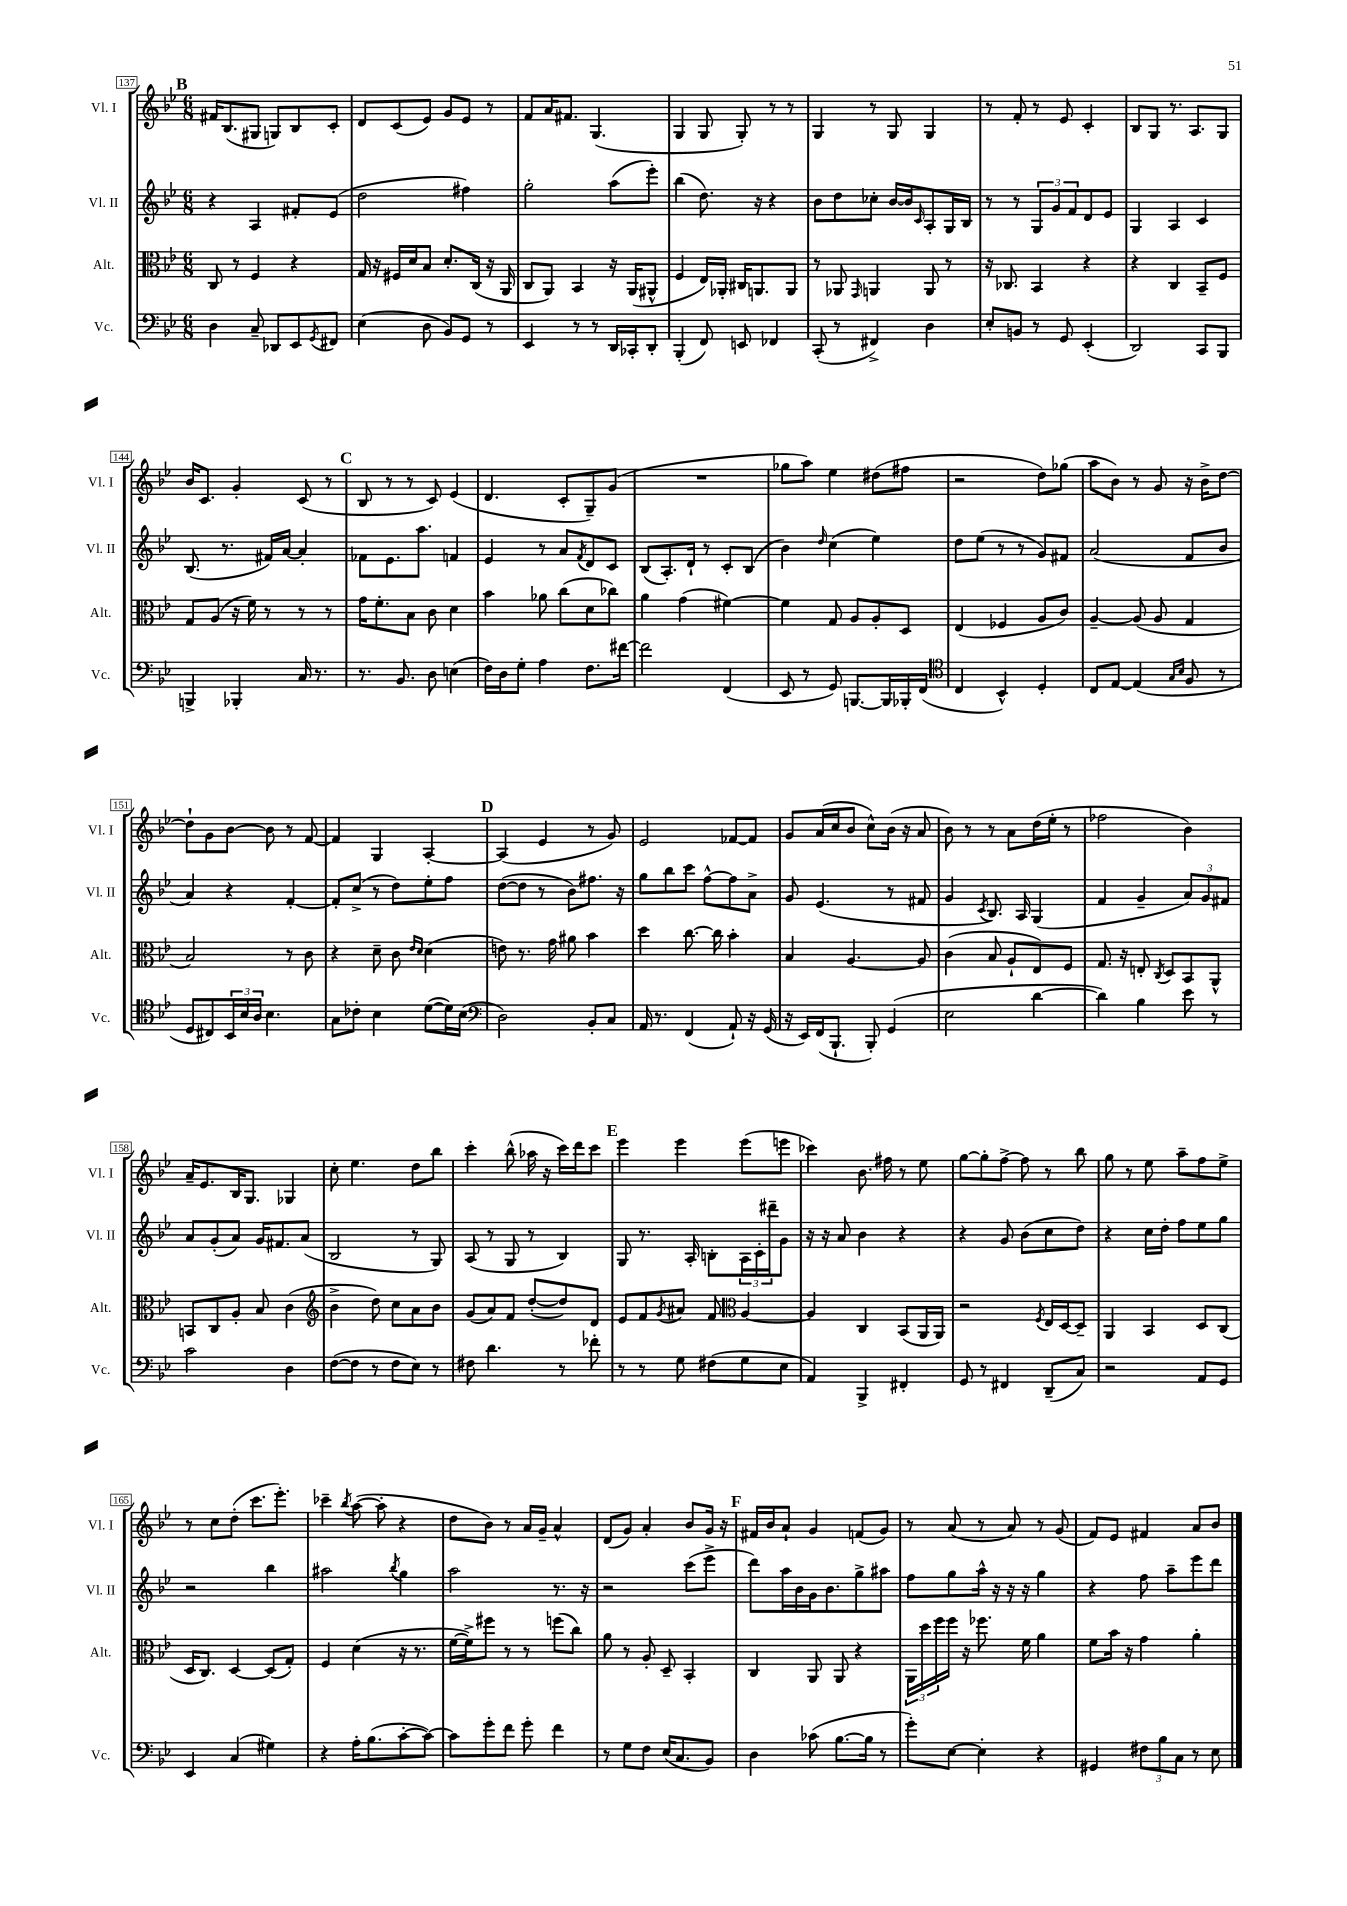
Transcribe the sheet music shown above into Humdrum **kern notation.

**kern	**kern	**kern	**kern
*part4	*part3	*part2	*part1
*staff4	*staff3	*staff2	*staff1
*I"Vc.	*I"Alt.	*I"Vl. II	*I"Vl. I
*I'Vc.	*I'Alt.	*I'Vl. II	*I'Vl. I
*clefF4	*clefC3	*clefG2	*clefG2
*k[b-e-]	*k[b-e-]	*k[b-e-]	*k[b-e-]
*M6/8	*M6/8	*M6/8	*M6/8
!!LO:REH:place=s1:t=B
=137	=137	=137	=137
4D\	8C/	4r	16f#X/KL
.	.	.	(8.B-/
.	8r	.	.
8C~/	4F/	4A/	8G#X/J
8DD-X/L	.	.	8Gn/L)
8EE-/	4r	8f#X'/L	8B-/
8qGG/	.	.	.
8FF#X/J	.	(8e-/J	8c'/J
=138	=138	=138	=138
(4E-\	16G/	2dd\	8d/L
.	16r	.	.
.	16F#X/LL	.	(8c/
.	16d/J	.	.
8D\	8B-/J	.	8e-/J)
8BB-/L)	8.d'/L	.	8g/L
8GG/J	.	4ff#X\)	8e-/J
.	(16C/Jk	.	.
8r	16r	.	8r
.	16AA/	.	.
=139	=139	=139	=139
4EE-/	8C/L	2gg'\	8f/L
.	8AA/J)	.	16a/K
.	.	.	8.f#X/J
8r	4BB-/	.	.
8r	.	.	(4.G/
16DD/LL	16r	(8aa\L	.
16CC-X'/J	(16AA/KL	.	.
8DD'/J	8AA#X^^/J	8eee-'\J)	.
=140	=140	=140	=140
(4BBB-'/	4F/	(4bb-\	4G/
8FF/)	16E-/LL)	8.dd\)	8G/
.	16AA-X'/JJ	.	.
8EEn/	16C#X/KL	.	8G'/)
.	8.AAn/	16r	.
4FF-X/	.	4r	8r
.	8AA/J	.	8r
=141	=141	=141	=141
(8CC'/	8r	8b-\L	4G/
8r	8AA-X/	8dd\	.
.	16qqGG/	.	.
4FF#X^/)	4AAn/	8cc-X'\J	8r
.	.	[16b-/LL	8G/
.	.	16b-/J]	.
.	.	16qqc/	.
4D\	8AA/	8A'/	4G/
.	8r	16G/L	.
.	.	16B-/JJ	.
=142	=142	=142	=142
8E-'/L	16r	8r	8r
.	8.C-X/	.	.
8BBn/J	.	8r	8f'/
8r	4BB-/	12G/L	8r
.	.	12g/	.
8GG/	.	.	8e-/
.	.	12f/	.
(4EE-'/	4r	8d/	4c'/
.	.	8e-/J	.
=143	=143	=143	=143
2DD/)	4r	4G/	8B-/L
.	.	.	8G/J
.	4C/	4A/	8.r
.	.	.	8.A/L
8CC/L	8BB-~/L	4c/	.
8BBB-/J	8F/J	.	8G/J
!!LO:LB:g=z
=144	=144	=144	=144
4BBBn^/	8G/L	(8.B-/	16b-/KL
.	.	.	8.c/J
.	(8A/J	.	.
.	.	8.r	.
4BBB-X'/	16r	.	4g'/
.	16f\)	.	.
.	8r	16f#X/LL)	.
.	.	[16a/JJ	.
16C/	8r	4a'/]	(8c/
8.r	.	.	.
.	8r	.	8r
!!LO:REH:place=s1:t=C
=145	=145	=145	=145
8.r	16g\KL	8f-X\L	8B-/
.	8.f'\	.	.
.	.	8.e-\	8r
8.BB-/	.	.	.
.	8B-\J	.	8r
.	.	8.aa\J	.
8D\	8c\	.	8c/)
(4En\	4d\	4fn/	(4e-/
=146	=146	=146	=146
16F\LL)	4b-\	4e-/	4.d/
16D\J	.	.	.
8G'\J	.	.	.
4A\	8a-X\	8r	.
.	(8cc\L	8a/L	8c'/L
.	.	8qf/	.
8.F\L	8d\	8d/	8G~/)
.	8cc-X\J)	8c/J	(8g/J
[16f#X\Jk	.	.	.
=147	=147	=147	=147
2f#\]	4a\	(8B-/L	2.r
.	.	8.A'/)	.
.	(4g\	.	.
.	.	16d`/Jk	.
.	.	8r	.
(4FF/	[4f#X\)	8c'/L	.
.	.	(8B-/J	.
=148	=148	=148	=148
8EE-/	4f#\]	4b-\)	8gg-X\L
8r	.	.	8aa\J)
.	.	16qqdd/	.
8GG/)	8G/	(4cc\	4ee-\
[8.BBBn/L	8A/L	.	.
.	8A'/	4ee-\)	(8dd#X\L
16BBB/L]	.	.	.
16BBB-X'/	8D/J	.	8ff#X\J
(16FF/JJ	.	.	.
=149	=149	=149	=149
*clefC4	*	*	*
4C/	(4E-/	8dd\L	2r
.	.	(8ee-\J	.
4BB-^^/)	4F-X/	8r	.
.	.	8r	.
4D'/	8A/L	8g/L)	8dd\L)
.	8c/J)	8f#X/J	(8gg-X\J
=150	=150	=150	=150
8C/L	[4A~/	(2a/	8aa\L
[8E-/J	.	.	8b-\J)
(4E-/]	(8A/]	.	8r
.	8A/	.	8g/
16qqG/LL	.	.	.
16qqB-/JJ	.	.	.
8F/	4G/	8f/L	16r
.	.	.	16b-^\KL
8r	.	8b-/J	[8dd\J
!!LO:LB:g=z
=151	=151	=151	=151
8D/L	2B-/)	4a/)	8dd`\L]
8C#X/)	.	.	8g\
24BB-/L	.	4r	[8b-\J
24B-/	.	.	.
24A/JJ	.	.	.
4.B-\	.	.	8b-\]
.	8r	[4f'/	8r
.	8c\	.	[8f/
=152	=152	=152	=152
8G\L	4r	8f'/L]	4f/]
8c-X'\J	.	(8cc^/J	.
4B-\	8d~\	8r	4G/
.	8c\	8dd\L)	.
.	16qqe-/LL	.	.
.	16qqd/JJ	.	.
([8d\L	(4d\	8ee-'\	[4A'/
16d\L])	.	8ff\J	.
(16B-\JJ	.	.	.
!!LO:REH:place=s1:t=D
=153	=153	=153	=153
*clefF4	*	*	*
2D\)	8en\)	([8dd\L	(4A/]
.	8.r	8dd\J]	.
.	.	8r	4e-/
.	16g\	.	.
.	8a#X\	8b-\L)	.
8BB-'/L	4b-\	8.ff#X\J	8r
8C/J	.	.	8g/)
.	.	16r	.
=154	=154	=154	=154
16AA/	4dd\	8gg\L	2e-/
8.r	.	.	.
.	.	8bb-\	.
(4FF/	[8.cc\	8ccc\J	.
.	.	[8ff^^\L	.
.	16cc\]	.	.
8AA`/)	4b-'\	8ff\]	[8f-X/L
16r	.	8a^\J	8f-/J]
(16GG/	.	.	.
=155	=155	=155	=155
16r	4B-/	8g/	8g/L
16EE-/LL)	.	.	.
(16FF/J	.	(4.e-/	(16a/L
8.BBB-`/J	.	.	16cc/J
.	[4.A/	.	8b-/J
8BBB-'/)	.	.	8cc^^\L)
(4GG/	.	8r	(16b-\Jk
.	.	.	16r
.	8A/]	8f#X/	8a/
=156	=156	=156	=156
2E-\	(4c\	4g/	8b-\)
.	.	.	8r
.	.	8qc/	.
.	8B-/	8.B-/)	8r
.	8A`/L	.	8a\L
.	.	16A/	.
[4d\	8E-/)	(4G/	(16dd\L
.	.	.	16ee-'\JJ
.	8F/J	.	8r
=157	=157	=157	=157
4d\])	8.G/	4f/	2ff-X\
.	16r	.	.
4B-\	8En'/	4g~/	.
.	8qC/	.	.
.	8D/L	.	.
8e-\	8BB-/	12a/L)	4b-\)
.	.	12g/	.
8r	8AA^^/J	.	.
.	.	12f#X/J	.
!!LO:LB:g=z
=158	=158	=158	=158
2c\	8BBn/L	8a/L	16a~/KL
.	.	.	8.e-/
.	8C/	(8g'/	.
.	8A'/J	8a/J)	16B-/K
.	.	.	8.G/J
.	8B-/	16g/KL	.
.	.	8.f#X/	.
4D\	(4c\	.	4G-X/
.	.	(8a/J	.
=159	=159	=159	=159
*	*clefG2	*	*
([8F\L	4b-^\	2B-/	8cc'\
8F\J]	.	.	4.ee-\
8r	8dd\)	.	.
8F\L	8cc\L	.	.
8E-\J)	8a\	8r	8dd\L
8r	8b-\J	8G/)	8bb-\J
=160	=160	=160	=160
8F#X\	(8g/L	(8A/	4ccc'\
4.d\	8a/)	8r	.
.	8f/J	8G/	(8bb-^^\
.	([8dd'/L	8r	16aa-X\
.	.	.	16r
8r	8dd/])	4B-/)	16ccc\LL)
.	.	.	16ddd\J
8f-X'\	8d/J	.	8ccc\J
!!LO:REH:place=s1:t=E
=161	=161	=161	=161
8r	8e-/L	8G/	4eee-\
8r	8f/	8.r	.
.	8qg/	.	.
8G\	8a#X/J	.	4eee-\
.	.	16A'/	.
(8F#X\L	8f/	8Bn'\L	.
*	*clefC3	*	*
8G\	[4A/	24A\L	(8eee-\L
.	.	24c'\	.
.	.	24ddd#X~\J	.
8E-\J	.	8g\J	8eeen\J
=162	=162	=162	=162
4AA/)	4A/]	16r	4ccc-X\)
.	.	16r	.
.	.	8a/	.
4BBB-^/	4C/	4b-\	8.b-\
.	.	.	16ff#X\
4FF#X'/	(8BB-/L	4r	8r
.	16AA/L	.	8ee-\
.	16AA/JJ)	.	.
=163	=163	=163	=163
8GG/	2r	4r	[8gg\L
8r	.	.	8gg'\]
4FF#X/	.	8g/	[8ff^\J
.	.	(8b-\L	8ff\]
.	8qF/	.	.
(8DD~/L	16E-/LL	8cc\	8r
.	[16D/J	.	.
8C/J)	8D~/J]	8dd\J)	8bb-\
=164	=164	=164	=164
2r	4AA/	4r	8gg\
.	.	.	8r
.	4BB-/	16cc\LL	8ee-\
.	.	16dd'\JJ	.
.	.	8ff\L	8aa~\L
8AA/L	8D/L	8ee-\	8ff\
8GG/J	(8C/J	8gg\J	8ee-^\J
!!LO:LB:g=z
=165	=165	=165	=165
4EE-/	16D/KL	2r	8r
.	8.C/J)	.	.
.	.	.	8cc\L
(4C/	[4D/	.	(8dd'\J
.	.	.	8.ccc\L
4G#X\)	(8D/L]	4bb-\	.
.	.	.	8.eee-'\J)
.	8G'/J)	.	.
=166	=166	=166	=166
4r	4F/	2aa#X\	4ccc-X~\
.	.	.	8qbb-/
16A'\KL	(4d\	.	([8aa\
(8.B-\	.	.	.
.	.	.	8aa'\]
.	.	8qbb-/	.
[8c'\	16r	4gg\	4r
.	8.r	.	.
8c\J_)	.	.	.
=167	=167	=167	=167
8c\L]	[16f\LL	2aa\	8dd\L
.	16f^\J])	.	.
8g'\	8ff#X\J	.	8b-\J)
8f\J	8r	.	8r
8g'\	8r	.	16a/LL
.	.	.	16g~/JJ
4f\	(8ffn\L	8.r	4a^^/
.	8cc\J)	.	.
.	.	16r	.
=168	=168	=168	=168
8r	8a\	2r	(8d/L
8G\L	8r	.	8g/J)
8F\J	8A'/	.	4a'/
(16E-/KL	8D~/	.	.
8.C/	.	.	.
.	4BB-'/	(8ccc\L	8b-/L
8BB-/J)	.	8eee-^\J	16g/Jk
.	.	.	16r
!!LO:REH:place=s1:t=F
=169	=169	=169	=169
4D\	4C/	8ddd\L)	16f#X/LL
.	.	.	16b-/J
.	.	16aa\L	8a`/J
.	.	16b-\	.
(8c-X\	8AA/	16g\J	4g/
.	.	8.b-\	.
[8.B-\L	8AA/	.	.
.	4r	8gg^\	(8fn/L
16B-\Jk]	.	.	.
8r	.	8aa#X\J	8g/J)
=170	=170	=170	=170
8g'\L)	24AA\LL	8ff\L	8r
.	24dd\	.	.
.	24ff\	.	.
[8E-\J	16ff\JJ	8gg\	(8a/
.	16r	.	.
4E-'\]	8.ff-X\	16aa^^\Jk	8r
.	.	16r	.
.	.	16r	8a/)
.	16f\	16r	.
4r	4a\	4gg\	8r
.	.	.	(8g/
=171	=171	=171	=171
4GG#X/	8f\L	4r	8f/L)
.	16b-\Jk	.	8e-/J
.	16r	.	.
12F#X\L	4g\	8ff\	4f#X/
12B-\	.	.	.
.	.	8aa~\L	.
12C\J	.	.	.
8r	4a'\	8eee-\	8a/L
8E-\	.	8ddd\J	8b-/J
==	==	==	==
*-	*-	*-	*-
